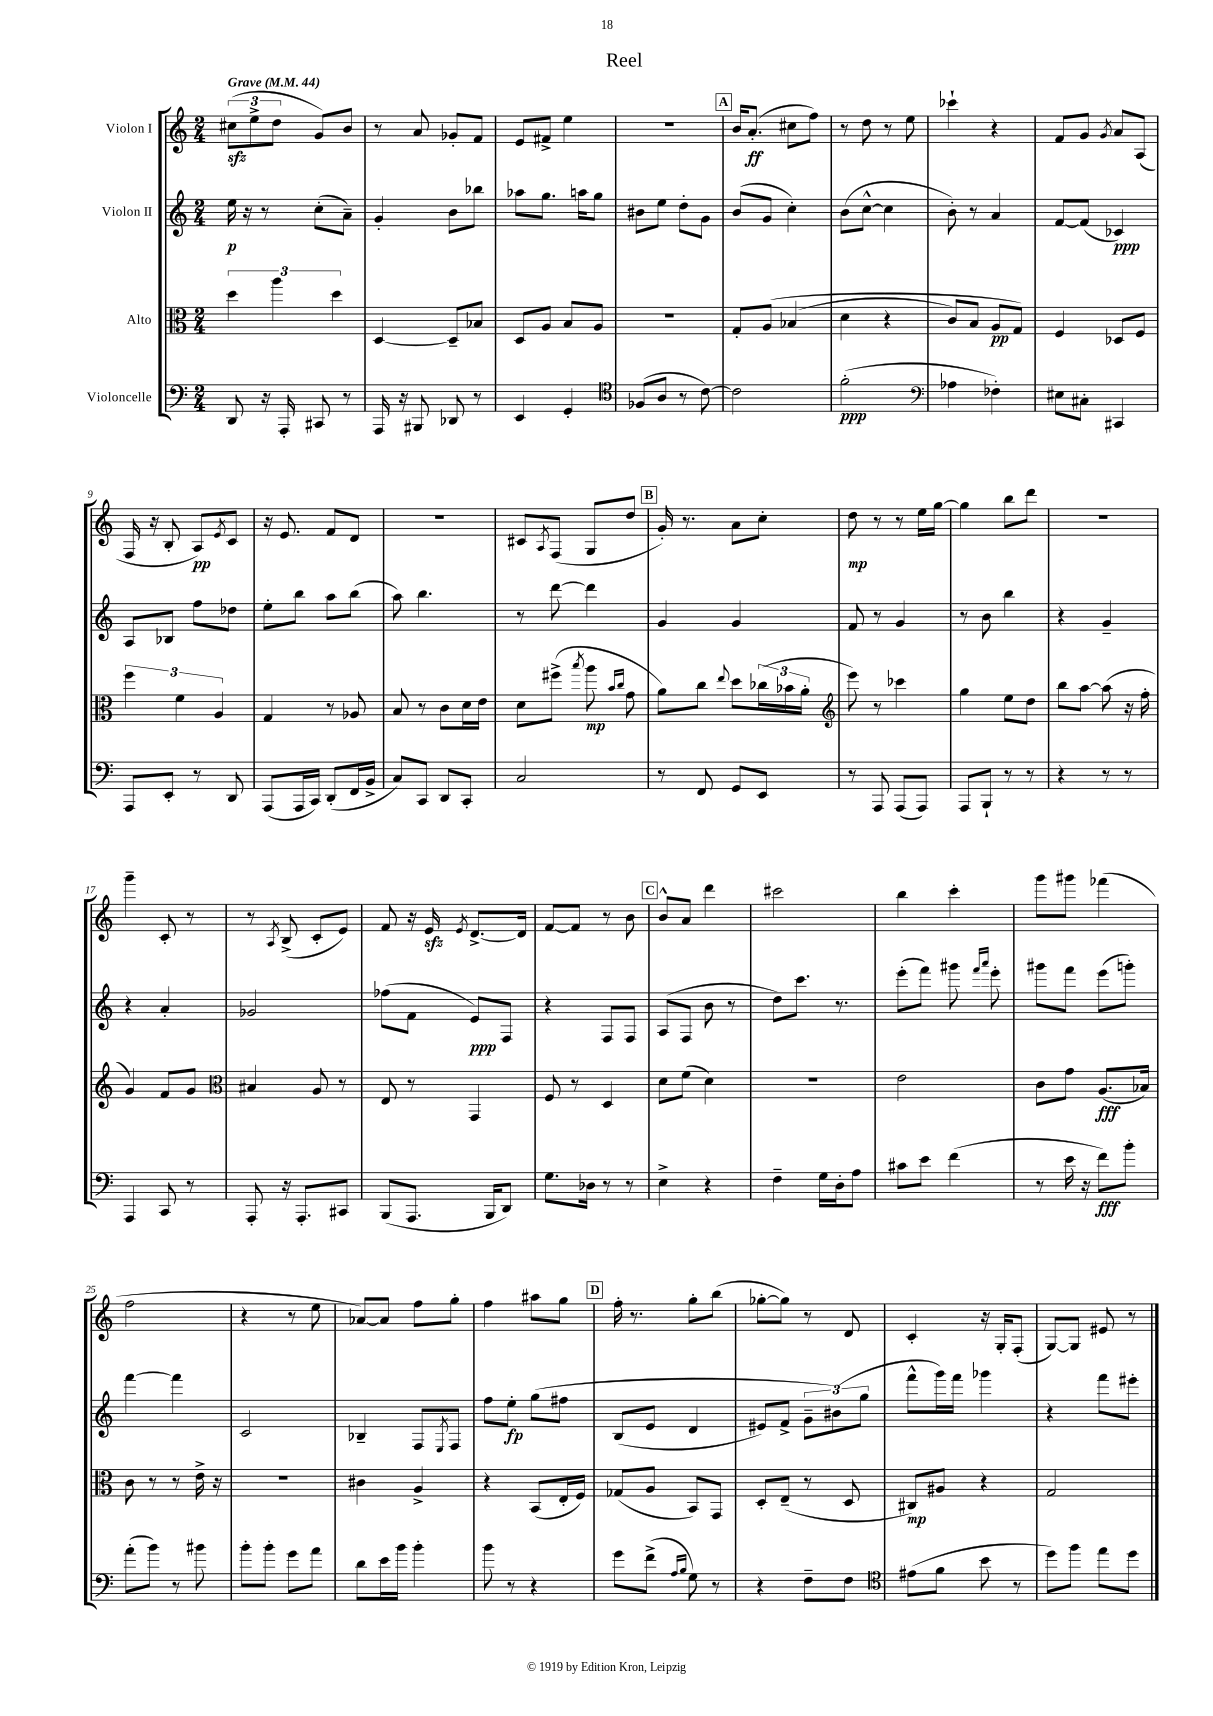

**kern	**kern	**kern	**kern
*staff4	*staff3	*staff2	*staff1
*clefF4	*clefC3	*clefG2	*clefG2
*k[]	*k[]	*k[]	*k[]
*M2/4	*M2/4	*M2/4	*M2/4
*MM44	*MM44	*MM44	*MM44
8DD/	6dd\	16ee\	(12cc#\L
.	.	16r	.
.	.	.	12ee^\
16r	.	8r	.
.	6aa\	.	12dd\J
16AAA'/	.	.	.
8CC#/	.	(8cc'\L	8g/L)
.	6dd\	.	.
8r	.	8a~\J)	8b/J
=	=	=	=
16AAA/	[4D/	4g'/	8r
16r	.	.	.
8BBB#/	.	.	8a/
8DD-/	8D~/]L	8b\L	8g-'/L
8r	8B-/J	8bb-\J	8f/J
=	=	=	=
4EE/	8D/L	8aa-\L	8e/L
.	8A/J	8.gg\J	8f#^/J
4GG'/	8B/L	.	4ee\
.	.	16aa\LK	.
.	8A/J	8gg\J	.
=	=	=	=
*clefC4	*	*	*
(8F-/L	2r	8b#\L	2r
8A/J	.	8ee\J	.
8r	.	8dd'\L	.
[8c\)	.	8g\J	.
=	=	=	=
2c\]	8G'/L	(8b/L	16b/LK
.	.	.	(8.a'/J
.	&(8A/J	8g/J	.
.	(4B-/	4cc'\)	8cc#\L
.	.	.	8ff\J)
=	=	=	=
(2f'\	4d\	(8b\L	8r
.	.	[8cc^^\J	8dd\
.	4r	4cc\]	8r
.	.	.	8ee\
=	=	=	=
*clefF4	*	*	*
4A-\	8c/L)	8b'\)	4ccc-`\
.	8B/J	8r	.
4F-'\)	8A/L	4a/	4r
.	8G/J&)	.	.
=	=	=	=
8E#\L	4F/	[8f/L	8f/L
8C#'\J	.	(8f/]J	8g/J
.	.	.	8qg/
4CC#/	8D-/L	4c-/)	8a/L
.	8F/J	.	(8A/J
=	=	=	=
8AAA/L	6ff\	8A/L	16F/
.	.	.	16r
8EE'/J	.	8B-/J	8B'/
.	6f\	.	.
8r	.	8ff\L	8A/L)
.	6A/	.	.
.	.	.	8qe/
8DD/	.	8dd-\J	8c/J
=	=	=	=
(8AAA/L	4G/	8ee'\L	16r
.	.	.	8.e/
16AAA/L	.	8bb\J	.
16CC/JJ)	.	.	.
(8DD'/L	8r	8aa\L	8f/L
16FF/L	8A-/	(8bb\J	8d/J
16BB^/JJ	.	.	.
=	=	=	=
8C/L)	8B/	8aa\)	2r
8CC/J	8r	4.bb\	.
8DD/L	8c\L	.	.
8CC'/J	16d\L	.	.
.	16e\JJ	.	.
=	=	=	=
2C/	8d\L	8r	8c#/L
.	.	.	8qA/
.	(8ff#^\J	[8ddd\	(8F/J
.	8qbb/	.	.
.	8aa\	4ddd\]	8G/L
.	16qqb/LL	.	.
.	16qqcc/JJ	.	.
.	8g\	.	8dd/J
=	=	=	=
8r	8a\L)	4g/	16g'/)
.	.	.	8.r
8FF/	8cc\J	.	.
.	8qqee/	.	.
8GG/L	8dd\L	4g/	8a\L
8EE/J	(24cc-\L	.	8cc'\J
.	24b-\	.	.
.	24a'\JJ	.	.
=	=	=	=
*	*clefG2	*	*
8r	8eee\)	8f/	8dd\
8AAA/	8r	8r	8r
(8AAA/L	4ccc-\	4g/	8r
8AAA/J)	.	.	16ee\LL
.	.	.	[16gg\JJ
=	=	=	=
8AAA/L	4gg\	8r	4gg\]
8BBB`/J	.	8b\	.
8r	8ee\L	4bb\	8bb\L
8r	8dd\J	.	8ddd\J
=	=	=	=
4r	8bb\L	4r	2r
.	[8aa\J	.	.
8r	(8aa\]	4g~/	.
8r	16r	.	.
.	16ff'\	.	.
=	=	=	=
4AAA/	4g/)	4r	4ggg~\
8CC/	8f/L	4a'/	8c'/
8r	8g/J	.	8r
=	=	=	=
*	*clefC3	*	*
8AAA'/	4B#/	2g-/	8r
.	.	.	8qA/
16r	.	.	(8B^/
8.AAA'/L	.	.	.
.	8A/	.	8c'/L
8CC#/J	8r	.	8e/J)
=	=	=	=
(8BBB/L	8E/	(8ff-\L	8f/
8.AAA/J	8r	8f\J	16r
.	.	.	16e/
.	.	.	8qe/
.	4GG/	8e/L)	[8.d^/L
16BBB/LK	.	.	.
8DD/J)	.	8F/J	.
.	.	.	16d/]Jk
=	=	=	=
8.G\L	8F/	4r	[8f/L
.	8r	.	8f/]J
16D-\Jk	.	.	.
8r	4D/	8F/L	8r
8r	.	8F/J	8b\
=	=	=	=
4E^\	8d\L	(8A/L	8b^^/L
.	(8f\J	8F/J	8a/J
4r	4d\)	8b\	4ddd\
.	.	8r	.
=	=	=	=
4F~\	2r	8dd\L)	2ccc#\
.	.	8.ccc\J	.
16G\LL	.	.	.
16D'\J	.	8.r	.
8A\J	.	.	.
=	=	=	=
8c#\L	2e\	(8eee'\L	4bb\
8e\J	.	8fff\J)	.
(4f\	.	8ggg#\	4ccc'\
.	.	16qqfff/LL	.
.	.	16qqaaa/JJ	.
.	.	8eee'\	.
=	=	=	=
8r	8c\L	8ggg#\L	8ggg\L
16e\	8g\J	8fff\J	8ggg#\J
16r	.	.	.
8f\L)	(8.A/L	(8eee\L	(4fff-\
8b'\J	.	8ggg'\J)	.
.	16B-/Jk)	.	.
=	=	=	=
(8a'\L	8c\	[4fff\	2ff\
8b\J)	8r	.	.
8r	8r	4fff\]	.
8b#\	16e^\	.	.
.	16r	.	.
=	=	=	=
8b'\L	2r	2c/	4r
8b'\J	.	.	.
8g\L	.	.	8r
8a\J	.	.	8ee\
=	=	=	=
8d\L	4c#\	4B-~/	[8a-/L)
16e\L	.	.	8a-/]J
16b\JJ	.	.	.
4b'\	4A^/	8F/L	8ff\L
.	.	8qE/	.
.	.	8F/J	8gg'\J
=	=	=	=
8b\	4r	8ff\L	4ff\
8r	.	8ee'\J	.
4r	(8BB/L	&(8gg\L	8aa#\L
.	16E'/L	8ff#\J	8gg\J
.	16F/JJ)	.	.
=	=	=	=
8g\L	(8G-/L	(8B/L	16ff'\
.	.	.	8.r
(8f^\J	8A/J	8e/J	.
16qqA/LL	.	.	.
16qqB/JJ	.	.	.
8G\)	8BB/L)	4d/	8gg'\L
8r	8GG/J	.	(8bb\J
=	=	=	=
4r	8D'/L	8e#/L)	[8gg-'\L
.	(8E~/J	8f^/J	8gg-\]J)
8F~\L	8r	12g~\L	8r
.	.	(12b#\&)	.
8F\J	8D/	.	8d/
.	.	12gg\J	.
=	=	=	=
*clefC4	*	*	*
(8e#\L	8C#/L)	8fff^^\L	4c'/
8f\J	8A#/J	16ggg\L)	.
.	.	16fff\JJ	.
8b\	4r	4ggg-\	16r
.	.	.	16G'/LK
8r	.	.	(8F'/J
=	=	=	=
8dd\L)	2G/	4r	[8G/L)
8ff\J	.	.	8G/]J
8ee\L	.	8fff\L	8e#/
8dd\J	.	8eee#'\J	8r
==	==	==	==
*-	*-	*-	*-
